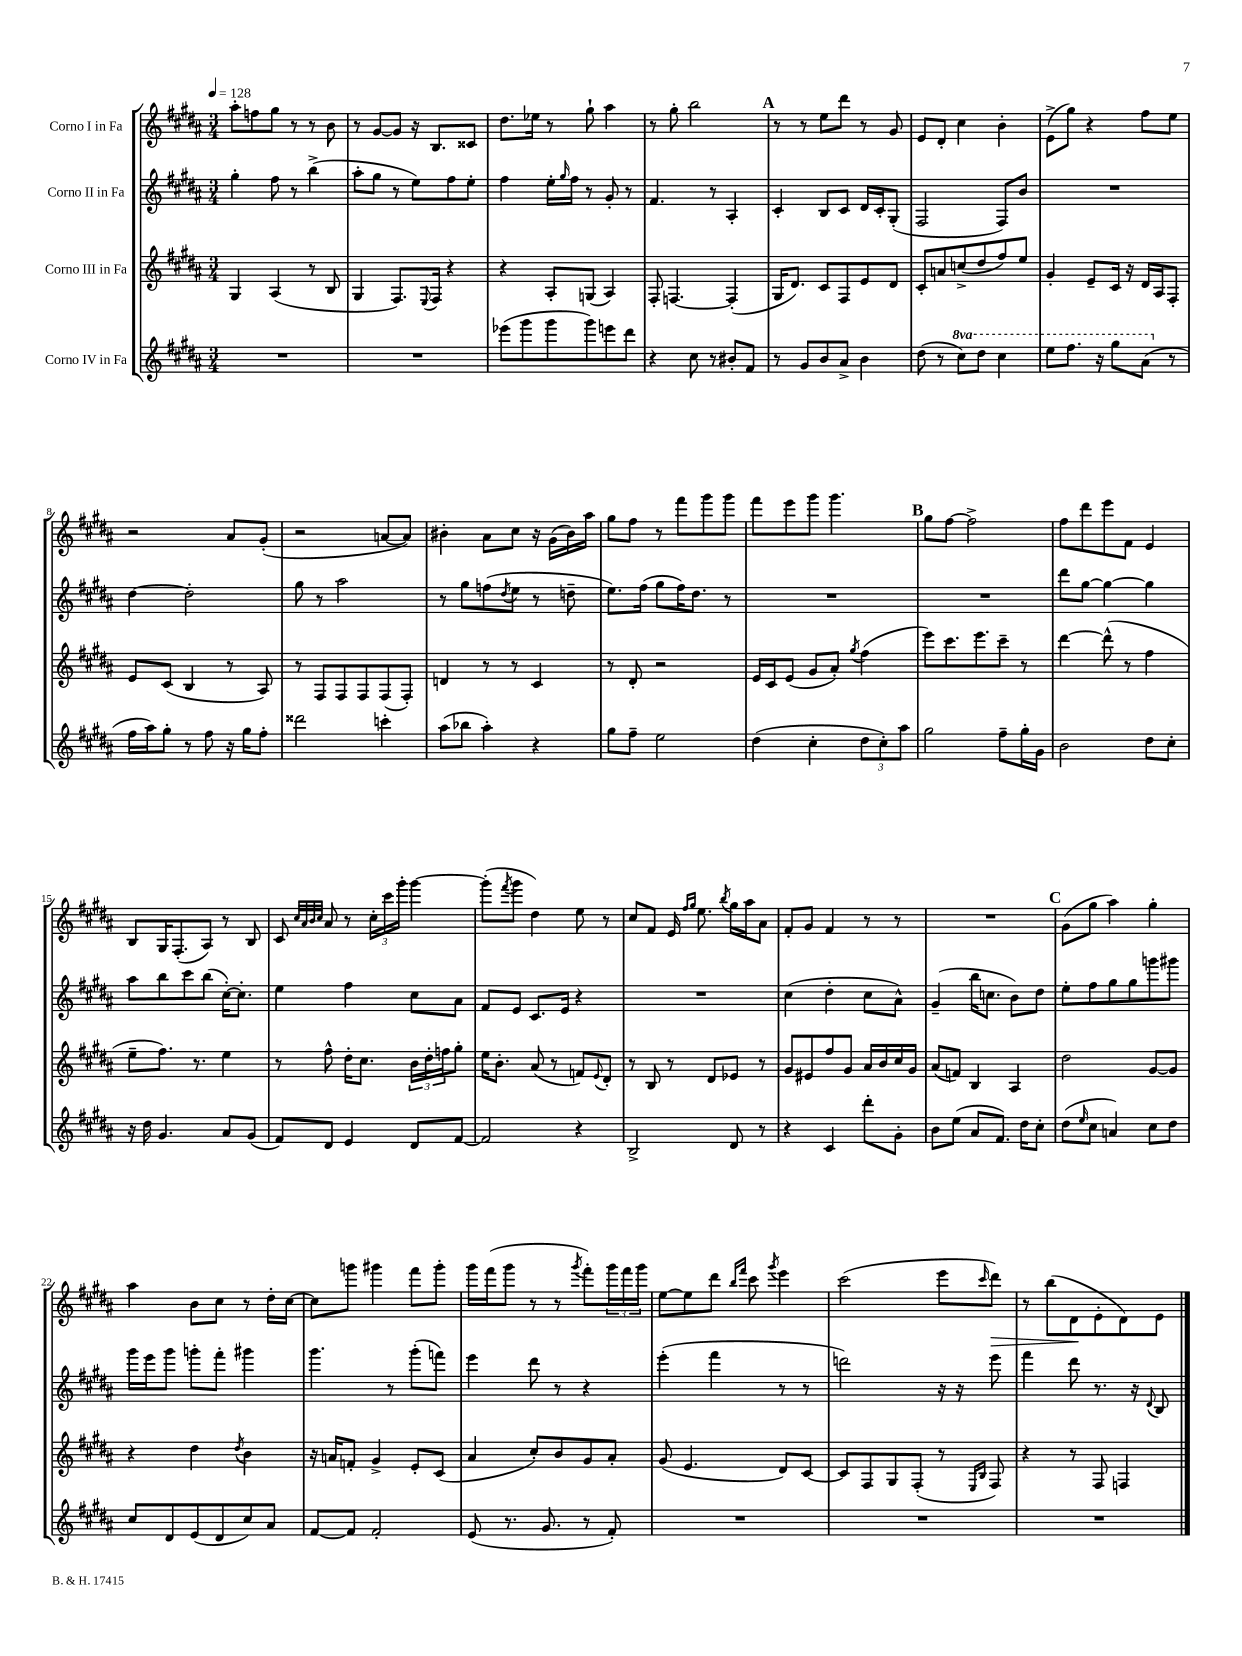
<<
\new StaffGroup <<
\new Staff = "s0" \with { instrumentName = "Corno I in Fa" } {
    \clef treble \key b \major \numericTimeSignature \time 3/4 \tempo 4 = 128
    ais''8-. f''8 gis''8 r8 r8 b'8 |
    r8 gis'8~ gis'8 r16 b8. cisis'8 |
    dis''8. ees''16 r8 gis''8-! ais''4 |
    r8 gis''8-. b''2 |
    \mark \markup { \bold "A" } r8 r8 e''8 dis'''8 r8 gis'8 |
    e'8 dis'8-. cis''4 b'4-. |
    e'8->( gis''8) r4 fis''8 e''8 |
    r2 ais'8 gis'8-.( |
    r2 a'8~ a'8) |
    bis'4-. ais'8 cis''8 r16 gis'16( bis'16) ais''16 |
    gis''8 fis''8 r8 fis'''8 gis'''8 gis'''8 |
    fis'''8 e'''8 gis'''8 gis'''4. |
    \mark \markup { \bold "B" } gis''8 fis''8~ fis''2-> |
    fis''8 dis'''8 e'''8 fis'8 e'4 |
    b8 gis16 fis8.-.( ais8) r8 b8 |
    cis'8 \grace { cis''32 ais'32 b'32 cis''32 } ais'8 r8 \tuplet 3/2 { cis''16-. cis'''16 gis'''16-. } gis'''4~ |
    gis'''8-.( \acciaccatura { fis'''8 } gis'''8 dis''4) e''8 r8 |
    cis''8 fis'8 e'16 \grace { fis''16 gis''16 } e''8. \acciaccatura { b''8 } gis''16 ais''16 ais'8 |
    fis'8-. gis'8 fis'4 r8 r8 |
    R2. |
    \mark \markup { \bold "C" } gis'8( gis''8 ais''4) gis''4-. |
    ais''4 b'8 cis''8 r8 dis''16-. cis''16~ |
    cis''8 g'''8 gis'''4 fis'''8 gis'''8-. |
    gis'''16 fis'''16( gis'''8 r8 r8 \acciaccatura { gis'''8 } fis'''8-.) \tuplet 3/2 { gis'''16 fis'''16 gis'''16 } |
    e''8~ e''8 dis'''8 \grace { b''16 fis'''16 } cis'''8 \acciaccatura { gis'''8 } e'''4 |
    cis'''2( e'''8 \grace { cis'''16 } dis'''8\>) |
    r8 b''8( dis'8\! e'8-. dis'8) e'8 \bar "|." |
}
\new Staff = "s1" \with { instrumentName = "Corno II in Fa" } {
    \clef treble \key b \major \numericTimeSignature \time 3/4
    gis''4-. fis''8 r8 b''4->( |
    ais''8-. gis''8 r8 e''8) fis''8 e''8-. |
    fis''4 e''16-. \grace { gis''16 } fis''16 r8 gis'8-. r8 |
    fis'4. r8 ais4-. |
    \mark \markup { \bold "A" } cis'4-. b8 cis'8 dis'16 cis'16-. gis8-.( |
    fis2 fis8) b'8 |
    R2. |
    dis''4~ dis''2-. |
    gis''8 r8 ais''2 |
    r8 gis''8 f''8( \acciaccatura { dis''8 } e''8 r8 d''8-- |
    e''8.) fis''16( gis''8 fis''16) dis''8. r8 |
    R2. |
    \mark \markup { \bold "B" } R2. |
    dis'''8 gis''8~ gis''4~ gis''4 |
    ais''8 b''8 cis'''8 b''8( cis''16~-.) cis''8.-. |
    e''4 fis''4 cis''8 ais'8 |
    fis'8 e'8 cis'8. e'16 r4 |
    R2. |
    cis''4( dis''4-. cis''8 ais'8-^) |
    gis'4--( b''16 c''8. b'8) dis''8 |
    \mark \markup { \bold "C" } e''8-. fis''8 gis''8 gis''8 g'''8 gis'''8 |
    gis'''16 e'''16 gis'''8 g'''8-. fis'''8-. gis'''4 |
    gis'''4. r8 gis'''8-.( f'''8) |
    e'''4 dis'''8 r8 r4 |
    e'''4-.( fis'''4 r8 r8 |
    d'''2) r16 r16 e'''8 |
    fis'''4 dis'''8 r8. r16 \appoggiatura { dis'8 } b8 \bar "|." |
}
\new Staff = "s2" \with { instrumentName = "Corno III in Fa" } {
    \clef treble \key b \major \numericTimeSignature \time 3/4
    gis4 ais4( r8 b8 |
    gis4 fis8.) \appoggiatura { e8 } fis16 r4 |
    r4 ais8-. g8( ais4) |
    fis8-. f4.~ f4-.( |
    \mark \markup { \bold "A" } gis16 dis'8.) cis'8 fis8 e'8 dis'8 |
    cis'8-. a'8 c''8->( dis''8 fis''8) e''8 |
    gis'4-. e'8-- cis'16 r16 dis'16 ais16 fis8-. |
    e'8 cis'8( b4 r8 ais8) |
    r8 fis8 fis8 fis8 fis8( fis8-.) |
    d'4 r8 r8 cis'4 |
    r8 dis'8-. r2 |
    e'16 cis'16 e'8( gis'8 ais'8-.) \acciaccatura { gis''8 } fis''4( |
    \mark \markup { \bold "B" } e'''8) cis'''8. e'''8. cis'''8-- r8 |
    dis'''4~ dis'''8-^( r8 fis''4 |
    e''8-- fis''8.) r8. e''4 |
    r8 fis''8-^ dis''16-. cis''8. \tuplet 3/2 { b'16 dis''16-. f''16 } gis''8-. |
    e''16 b'8.-. ais'8( r8 f'8) \appoggiatura { e'8 } dis'8-. |
    r8 b8 r8 dis'8 ees'8 r8 |
    gis'8 eis'8 fis''8 gis'8 ais'16 b'16 cis''16 gis'16 |
    ais'8( f'8) b4 ais4 |
    \mark \markup { \bold "C" } dis''2 gis'8~ gis'8 |
    r4 dis''4 \acciaccatura { dis''8 } b'4 |
    r16 a'16 f'8-. gis'4-> e'8-. cis'8( |
    ais'4 cis''8-.) b'8 gis'8 ais'8-. |
    gis'8( e'4. dis'8) cis'8~ |
    cis'8 fis8 gis8 fis8-.( r8 \grace { e16 b16 } fis8) |
    r4 r8 fis8 f4 \bar "|." |
}
\new Staff = "s3" \with { instrumentName = "Corno IV in Fa" } {
    \clef treble \key b \major \numericTimeSignature \time 3/4 \set Staff.ottavationMarkups = #ottavation-simple-ordinals
    R2. |
    R2. |
    ees'''8( gis'''8 gis'''8 gis'''8) e'''8 dis'''8 |
    r4 cis''8 r8 bis'8-. fis'8 |
    \mark \markup { \bold "A" } r8 gis'8 b'8 ais'8-> b'4 |
    dis''8( r8 \ottava #1 cis'''8) dis'''8 cis'''4 |
    e'''8 fis'''8. r16 gis'''8 ais''8( \ottava #0 r8 |
    fis''16 ais''16) gis''8-. r8 fis''8 r16 gis''16 fis''8-. |
    disis'''2 c'''4-. |
    ais''8( bes''8 ais''4-.) r4 |
    gis''8 fis''8-- e''2 |
    dis''4( cis''4-. \tuplet 3/2 { dis''8 cis''8-.) ais''8 } |
    \mark \markup { \bold "B" } gis''2 fis''8-- gis''16-. gis'16 |
    b'2 dis''8 cis''8-. |
    r16 dis''16 gis'4. ais'8 gis'8( |
    fis'8) dis'8 e'4 dis'8 fis'8~ |
    fis'2 r4 |
    b2-> dis'8 r8 |
    r4 cis'4 dis'''8-. gis'8-. |
    b'8 e''8( ais'8 fis'8.) dis''16 cis''8-. |
    \mark \markup { \bold "C" } dis''8( \grace { e''16 } cis''8 a'4) cis''8 dis''8 |
    cis''8 dis'8 e'8( dis'8 cis''8) ais'8 |
    fis'8~ fis'8 fis'2-. |
    e'8( r8. gis'8. r8 fis'8-.) |
    R2. |
    R2. |
    R2. \bar "|." |
}
>>
>>
